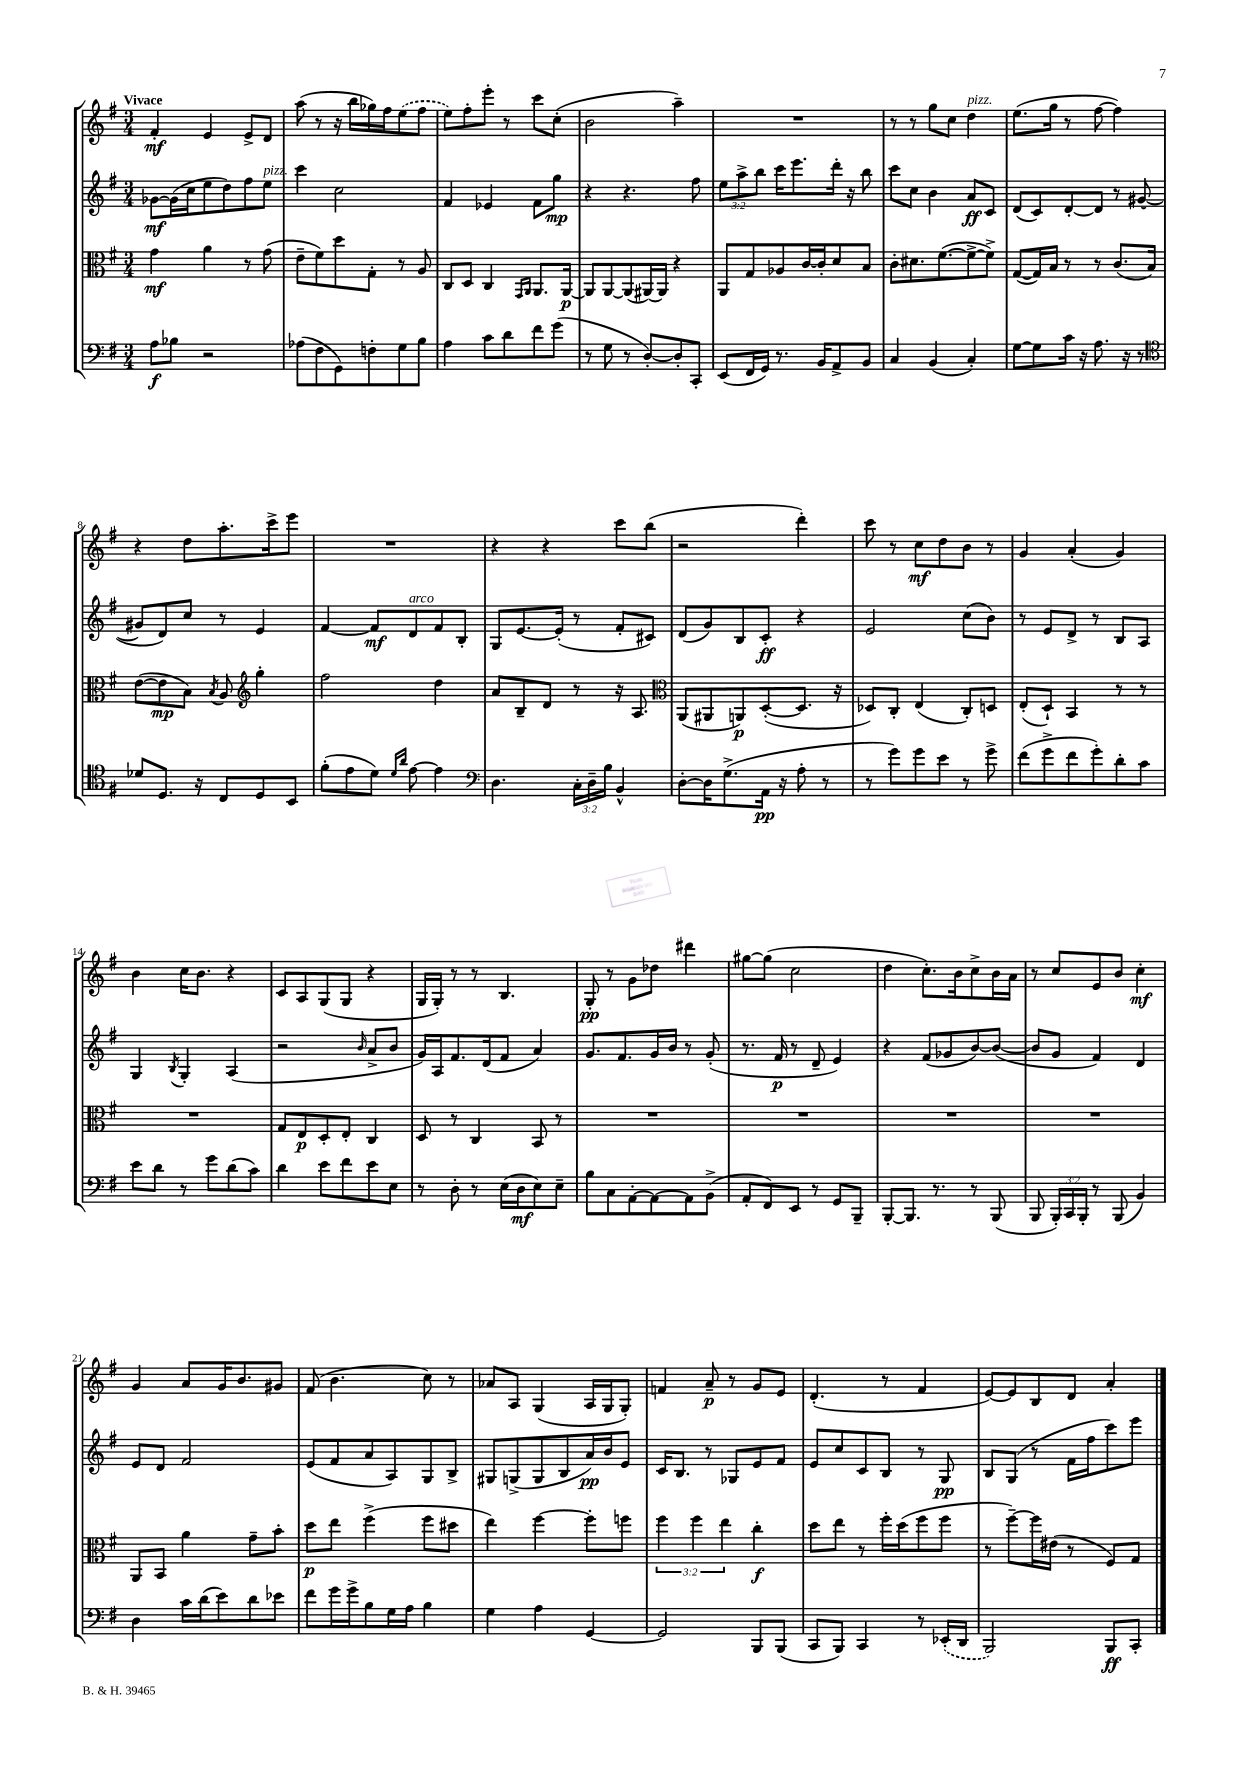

**kern	**dynam	**kern	**dynam	**kern	**dynam	**kern	**dynam
*part4	*part4	*part3	*part3	*part2	*part2	*part1	*part1
*staff4	*staff4	*staff3	*staff3	*staff2	*staff2	*staff1	*staff1
*clefF4	*	*clefC3	*	*clefG2	*	*clefG2	*
*k[f#]	*	*k[f#]	*	*k[f#]	*	*k[f#]	*
*M3/4	*	*M3/4	*	*M3/4	*	*M3/4	*
=1	=1	=1	=1	=1	=1	=1	=1
!	!	!	!	!	!	!LO:TX:a:B:t=Vivace	!
8A\L	f	4g\	mf	[8g-X\L	mf	4f#'/	mf
8B-X\J	.	.	.	(16g-\L]	.	.	.
.	.	.	.	16cc\J	.	.	.
2r	.	4a\	.	8ee\	.	4e/	.
.	.	.	.	8dd\)	.	.	.
.	.	8r	.	8ff#\	.	8e^/L	.
!	!	!	!	!LO:TX:a:i:t=pizz.	!	!	!
.	.	(8g\	.	8ee\J	.	8d/J	.
=2	=2	=2	=2	=2	=2	=2	=2
(8A-X\L	.	8e~\L	.	4ccc\	.	(8aa\	.
8F#\	.	8f#\)	.	.	.	8r	.
8GG\)	.	8dd\	.	2cc\	.	16r	.
.	.	.	.	.	.	16bb\LL	.
8Fn'\	.	8G'\J	.	.	.	16gg-X\)	.
.	.	.	.	.	.	16ff#\J	.
8G\	.	8r	.	.	.	(8ee\	.
8B\J	.	8A/	.	.	.	8ff#\J	.
=3	=3	=3	=3	=3	=3	=3	=3
4A\	.	8C/L	.	4f#/	.	8ee\L)	.
.	.	8D/J	.	.	.	8ff#'\	.
8c\L	.	4C/	.	4e-X/	.	8eee'\J	.
8d\	.	.	.	.	.	8r	.
.	.	16qqGG/LL	.	.	.	.	.
.	.	16qqAA/JJ	.	.	.	.	.
8f#\	.	8.AA/L	.	8f#\L	.	8ccc\L	.
(8g\J	.	.	.	8gg\J	mp	(8cc'\J	.
.	.	[16AA/Jk	p	.	.	.	.
=4	=4	=4	=4	=4	=4	=4	=4
8r	.	8AA/L]	.	4r	.	2b\	.
8G\	.	[8AA/	.	.	.	.	.
8r	.	(8AA/]	.	4.r	.	.	.
[8D'/L)	.	[16AA#X/L)	.	.	.	.	.
.	.	16AA#/JJ]	.	.	.	.	.
8D'/]	.	4r	.	.	.	4aa~\)	.
8CC'/J	.	.	.	8ff#\	.	.	.
=5	=5	=5	=5	=5	=5	=5	=5
(8EE/L	.	8AA/L	.	12ee\L	.	2.r	.
.	.	.	.	12aa^\	.	.	.
16FF#/L	.	8G/	.	.	.	.	.
.	.	.	.	12bb\J	.	.	.
16GG/JJ)	.	.	.	.	.	.	.
8.r	.	8A-X/	.	16ccc\KL	.	.	.
.	.	.	.	8.eee\	.	.	.
.	.	[16c/L	.	.	.	.	.
16BB/KL	.	16c'/J]	.	.	.	.	.
8AA^/	.	8d/	.	16ddd'\Jk	.	.	.
.	.	.	.	16r	.	.	.
8BB/J	.	8B/J	.	8bb\	.	.	.
=6	=6	=6	=6	=6	=6	=6	=6
4C/	.	8c'\L	.	8ccc\L	.	8r	.
.	.	8.d#X\	.	8cc\J	.	8r	.
(4BB/	.	.	.	4b\	.	8gg\L	.
.	.	([8.f#\	.	.	.	.	.
.	.	.	.	.	.	8cc\J	.
!	!	!	!	!	!	!LO:TX:a:i:t=pizz.	!
4C'/)	.	8f#^\_	.	8a/L	ff	4dd\	.
.	.	8f#^\J])	.	8c/J	.	.	.
=7	=7	=7	=7	=7	=7	=7	=7
[8G\L	.	([8G/L	.	(8d/L	.	(8.ee\L	.
8G\]	.	16G/L])	.	8c/)	.	.	.
.	.	16B/JJ	.	.	.	16gg\Jk	.
16c\Jk	.	8r	.	[8d'/	.	8r	.
16r	.	.	.	.	.	.	.
8.A\	.	8r	.	8d/J]	.	[8ff#\	.
.	.	(8.c/L	.	8r	.	4ff#\])	.
16r	.	.	.	.	.	.	.
8r	.	.	.	([8g#X/	.	.	.
.	.	16B/Jk)	.	.	.	.	.
!!LO:LB:g=z
=8	=8	=8	=8	=8	=8	=8	=8
*clefC4	*	*	*	*	*	*	*
8d-X/L	.	([8e\L	.	8g#X/L]	.	4r	.
8.D/J	.	8e\]	mp	8d/)	.	.	.
.	.	8B\J)	.	8cc/J	.	8dd\L	.
16r	.	.	.	.	.	.	.
.	.	8qB/	.	.	.	.	.
8C/L	.	8A/	.	8r	.	8.aa'\	.
*	*	*clefG2	*	*	*	*	*
8D/	.	4gg'\	.	4e/	.	.	.
.	.	.	.	.	.	16ccc^\k	.
8BB/J	.	.	.	.	.	8eee\J	.
=9	=9	=9	=9	=9	=9	=9	=9
(8f#'\L	.	2ff#\	.	[4f#/	.	2.r	.
8e\	.	.	.	.	.	.	.
8d\J)	.	.	.	8f#/L]	mf	.	.
16qqd/LL	.	.	.	.	.	.	.
16qqa/JJ	.	.	.	.	.	.	.
!	!	!	!	!LO:TX:a:i:t=arco	!	!	!
[8e\	.	.	.	8d/	.	.	.
4e\]	.	4dd\	.	8f#/	.	.	.
.	.	.	.	8B'/J	.	.	.
=10	=10	=10	=10	=10	=10	=10	=10
*clefF4	*	*	*	*	*	*	*
4.D\	.	8a/L	.	8G/L	.	4r	.
.	.	8B~/	.	[8.e/	.	.	.
.	.	8d/J	.	.	.	4r	.
.	.	.	.	(16e'/Jk]	.	.	.
24C'\LL	.	8r	.	8r	.	.	.
24D~\	.	.	.	.	.	.	.
24B\JJ	.	.	.	.	.	.	.
4BB^^/	.	16r	.	8f#'/L	.	8ccc\L	.
.	.	8.A/	.	.	.	.	.
.	.	.	.	8c#X/J)	.	(8bb\J	.
=11	=11	=11	=11	=11	=11	=11	=11
*	*	*clefC3	*	*	*	*	*
[8D'\L	.	(8AA/L	.	(8d/L	.	2r	.
16D\K]	.	8AA#X/	.	8g/)	.	.	.
(8.G^\	.	.	.	.	.	.	.
.	.	8AAn/)	p	8B/	.	.	.
16AA\Jk	pp	([8D'/	.	8c'/J	ff	.	.
16r	.	.	.	.	.	.	.
8A'\	.	8.D/J]	.	4r	.	4ddd'\)	.
8r	.	.	.	.	.	.	.
.	.	16r	.	.	.	.	.
=12	=12	=12	=12	=12	=12	=12	=12
8r	.	8D-X/L)	.	2e/	.	8ccc\	.
8g\L)	.	8C'/J	.	.	.	8r	.
8g\	.	(4E/	.	.	.	8cc\L	mf
8e\J	.	.	.	.	.	8dd\	.
8r	.	8C'/L)	.	(8cc\L	.	8b\J	.
8g^\	.	8Dn/J	.	8b\J)	.	8r	.
=13	=13	=13	=13	=13	=13	=13	=13
(8f#\L	.	(8E'/L	.	8r	.	4g/	.
8g^\	.	8D`/J)	.	8e/L	.	.	.
8f#\	.	4BB/	.	8d^/J	.	(4a'/	.
8g'\)	.	.	.	8r	.	.	.
8d'\	.	8r	.	8B/L	.	4g/)	.
8c\J	.	8r	.	8A/J	.	.	.
!!LO:LB:g=z
=14	=14	=14	=14	=14	=14	=14	=14
8e\L	.	2.r	.	4G/	.	4b\	.
8d\J	.	.	.	.	.	.	.
.	.	.	.	8qB/	.	.	.
8r	.	.	.	4G'/	.	16cc\KL	.
.	.	.	.	.	.	8.b\J	.
8g\L	.	.	.	.	.	.	.
(8d\	.	.	.	(4A/	.	4r	.
8c\J)	.	.	.	.	.	.	.
=15	=15	=15	=15	=15	=15	=15	=15
4d\	.	8G/L	.	2r	.	8c/L	.
.	.	8E/	p	.	.	8A/	.
8e\L	.	8D'/	.	.	.	(8G/	.
8f#\	.	8E'/J	.	.	.	8G/J	.
.	.	.	.	16qqb/	.	.	.
8e\	.	4C/	.	8a^/L	.	4r	.
8E\J	.	.	.	8b/J	.	.	.
=16	=16	=16	=16	=16	=16	=16	=16
8r	.	8D/	.	16g/LL)	.	16G/LL	.
.	.	.	.	16A/J	.	16G'/JJ)	.
8D'\	.	8r	.	8.f#/	.	8r	.
8r	.	4C/	.	.	.	8r	.
.	.	.	.	(16d/k	.	.	.
(16E\LL	.	.	.	8f#/J	.	4.B/	.
16D\J	mf	.	.	.	.	.	.
8E\)	.	8BB/	.	4a/)	.	.	.
8E~\J	.	8r	.	.	.	.	.
=17	=17	=17	=17	=17	=17	=17	=17
8B\L	.	2.r	.	8.g/L	.	8G'/	pp
8C\	.	.	.	.	.	8r	.
.	.	.	.	8.f#/	.	.	.
[8AA'\	.	.	.	.	.	8g\L	.
8AA\_	.	.	.	16g/L	.	8dd-X\J	.
.	.	.	.	16b/JJ	.	.	.
8AA\]	.	.	.	8r	.	4ddd#X\	.
(8BB^\J	.	.	.	(8g'/	.	.	.
=18	=18	=18	=18	=18	=18	=18	=18
8AA'/L	.	2.r	.	8.r	.	[8gg#X\L	.
8FF#/)	.	.	.	.	.	(8gg#\J]	.
.	.	.	.	16f#/	p	.	.
8EE/J	.	.	.	8r	.	2cc\	.
8r	.	.	.	8d~/	.	.	.
8GG/L	.	.	.	4e/)	.	.	.
8BBB~/J	.	.	.	.	.	.	.
=19	=19	=19	=19	=19	=19	=19	=19
[8BBB'/L	.	2.r	.	4r	.	4dd\	.
8.BBB/J]	.	.	.	.	.	.	.
.	.	.	.	(8f#/L	.	8.cc'\L)	.
8.r	.	.	.	.	.	.	.
.	.	.	.	8g-X/	.	.	.
.	.	.	.	.	.	16b\k	.
8r	.	.	.	[8b/)	.	8cc^\	.
(8BBB/	.	.	.	(8b/J_	.	16b\L	.
.	.	.	.	.	.	16a\JJ	.
=20	=20	=20	=20	=20	=20	=20	=20
8BBB/	.	2.r	.	8b/L]	.	8r	.
24BBB'/LL)	.	.	.	8g/J	.	8cc/L	.
24CC/	.	.	.	.	.	.	.
24BBB'/JJ	.	.	.	.	.	.	.
8r	.	.	.	4f#/)	.	8e/	.
(8BBB/	.	.	.	.	.	8b/J	.
4BB/)	.	.	.	4d/	.	4cc'\	mf
!!LO:LB:g=z
=21	=21	=21	=21	=21	=21	=21	=21
4D\	.	8AA/L	.	8e/L	.	4g/	.
.	.	8BB/J	.	8d/J	.	.	.
16c\LL	.	4a\	.	2f#/	.	8a/L	.
(16d\J	.	.	.	.	.	.	.
8e\)	.	.	.	.	.	16g/K	.
.	.	.	.	.	.	8.b/	.
8d\	.	8g~\L	.	.	.	.	.
8e-X\J	.	8b'\J	.	.	.	8g#X/J	.
=22	=22	=22	=22	=22	=22	=22	=22
8f#\L	.	8dd\L	p	(8e/L	.	(8f#/	.
16g\L	.	8ee\J	.	8f#/	.	4.b\	.
16g^\J	.	.	.	.	.	.	.
8B\	.	(4ff#^\	.	8a/	.	.	.
16G\L	.	.	.	8A/)	.	.	.
16A\JJ	.	.	.	.	.	.	.
4B\	.	8ff#\L	.	8G/	.	8cc\)	.
.	.	8dd#X\J	.	8B^/J	.	8r	.
=23	=23	=23	=23	=23	=23	=23	=23
4G\	.	4ee\)	.	8G#X/L	.	8a-X/L	.
.	.	.	.	(8Gn^/	.	8A/J	.
4A\	.	[4ff#\	.	8G/	.	(4G/	.
.	.	.	.	8B/	.	.	.
[4GG/	.	8ff#'\L]	.	16a/L)	pp	16A/LL	.
.	.	.	.	16b/J	.	16G/J	.
.	.	8ffn\J	.	8e/J	.	8G'/J)	.
=24	=24	=24	=24	=24	=24	=24	=24
2GG/]	.	6ff#\	.	16c/KL	.	4fn/	.
.	.	.	.	8.B/J	.	.	.
.	.	6ff#\	.	.	.	.	.
.	.	.	.	8r	.	8a~/	p
.	.	6ee\	.	.	.	.	.
.	.	.	.	8G-X/L	.	8r	.
8BBB/L	.	4cc'\	f	8e/	.	8g/L	.
(8BBB/J	.	.	.	8f#/J	.	8e/J	.
=25	=25	=25	=25	=25	=25	=25	=25
8CC/L	.	8dd\L	.	8e/L	.	(4.d'/	.
8BBB/J)	.	8ee\J	.	8cc/	.	.	.
4CC/	.	8r	.	8c/	.	.	.
.	.	16ff#'\LL	.	8B/J	.	8r	.
.	.	(16dd\J	.	.	.	.	.
8r	.	8ff#\	.	8r	.	4f#/	.
(16EE-X'/LL	.	8ff#\J	.	8G/	pp	.	.
16DD/JJ	.	.	.	.	.	.	.
=26	=26	=26	=26	=26	=26	=26	=26
2BBB/)	.	8r	.	8B/L	.	[8e/L)	.
.	.	[8ff#~\L)	.	(8G/J	.	8e/]	.
.	.	16ff#\L]	.	8r	.	8B/	.
.	.	(16e#X\JJ	.	.	.	.	.
.	.	8r	.	16f#\LL	.	8d/J	.
.	.	.	.	16ff#\J	.	.	.
8BBB/L	ff	8F#/L)	.	8ccc\)	.	4a'/	.
8CC'/J	.	8G/J	.	8eee\J	.	.	.
==	==	==	==	==	==	==	==
*-	*-	*-	*-	*-	*-	*-	*-
